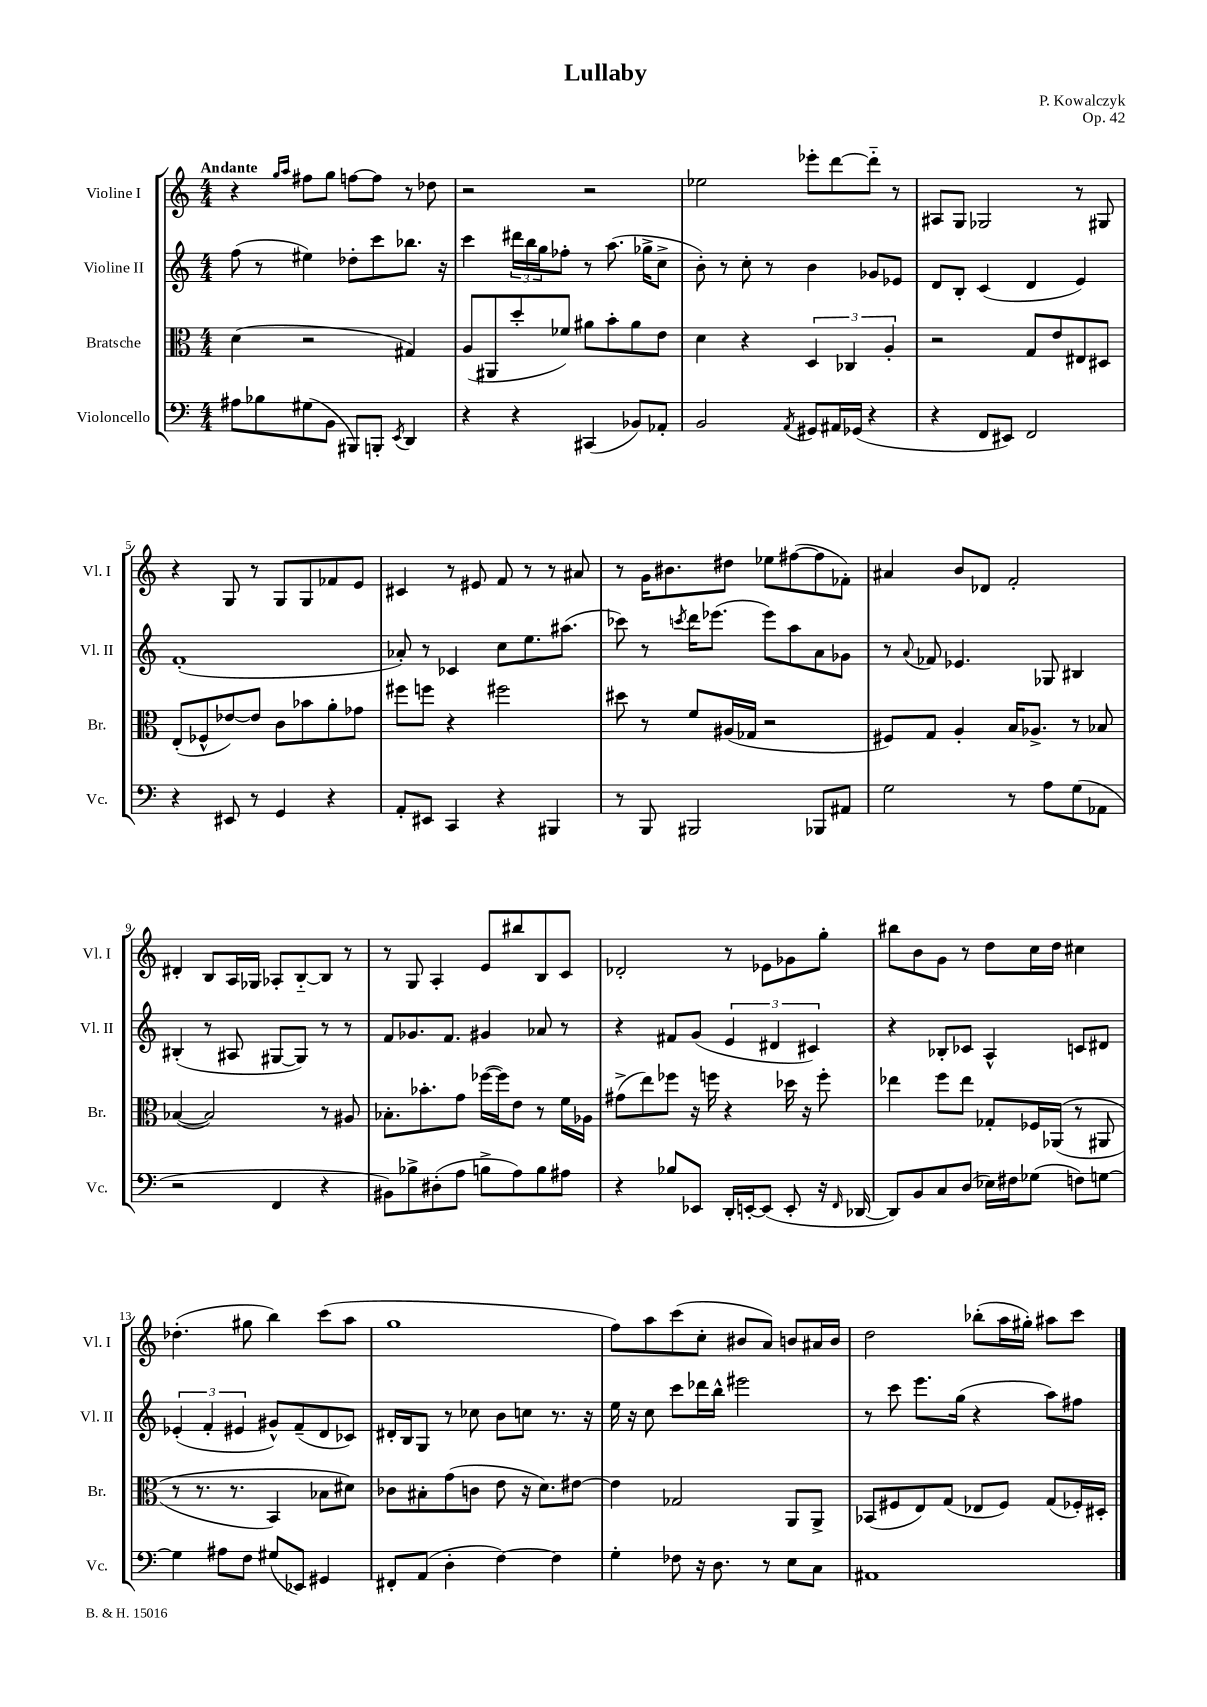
\header { title = "Lullaby" composer = "P. Kowalczyk" opus = "Op. 42" }
<<
\new StaffGroup <<
\new Staff = "s0" \with { instrumentName = "Violine I" shortInstrumentName = "Vl. I" } {
    \clef treble \key c \major \numericTimeSignature \time 4/4 \tempo "Andante"
    r4 \grace { g''16 a''16 } fis''8 g''8 f''8~ f''8 r8 des''8 |
    r2 r2 |
    ees''2 ees'''8-. d'''8~ d'''8-_ r8 |
    ais8 g8 ges2 r8 gis8 |
    r4 g8 r8 g8 g8 fes'8 e'8 |
    cis'4 r8 eis'8 f'8 r8 r8 ais'8 |
    r8 g'16 bis'8. dis''8 ees''8 fis''8~( fis''8 fes'8-.) |
    ais'4 b'8 des'8 f'2-. |
    dis'4-. b8 a16 ges16 aes8-. b8~-_ b8 r8 |
    r8 g8 a4-. e'8 bis''8 b8 c'8 |
    des'2-. r8 ees'8 ges'8 g''8-. |
    bis''8 b'8 g'8 r8 d''8 c''16 d''16 cis''4 |
    des''4.-.( gis''8 b''4) c'''8( a''8 |
    g''1 |
    f''8) a''8 c'''8( c''8-. bis'8 a'8) b'8 ais'16 b'16 |
    d''2 bes''8-.( a''16 gis''16-.) ais''8 c'''8 \bar "|." |
}
\new Staff = "s1" \with { instrumentName = "Violine II" shortInstrumentName = "Vl. II" } {
    \clef treble \key c \major \numericTimeSignature \time 4/4
    f''8( r8 eis''4) des''8-. c'''8 bes''8. r16 |
    c'''4 \tuplet 3/2 { dis'''16 b''16 g''16 } fes''8-. r8 a''8.( ges''16-> c''8-> |
    b'8-.) r8 c''8-. r8 b'4 ges'8 ees'8 |
    d'8 b8-. c'4( d'4 e'4) |
    f'1-.( |
    aes'8-.) r8 ces'4 c''8 e''8. ais''8.( |
    ces'''8) r8 \acciaccatura { c'''8 } d'''16 ees'''8.( ees'''8) a''8 a'8 ges'8 |
    r8 \appoggiatura { a'8 } fes'8 ees'4. ges8 bis4 |
    bis4-.( r8 ais8 gis8~ gis8) r8 r8 |
    f'8 ges'8. f'8. gis'4 aes'8 r8 |
    r4 fis'8 g'8( \tuplet 3/2 { e'4 dis'4 cis'4) } |
    r4 bes8-. ces'8 a4-^ c'8 dis'8 |
    \tuplet 3/2 { ees'4-.( f'4-. eis'4 } gis'8-^) f'8--( d'8 ces'8) |
    dis'16-. b16 g8 r8 ces''8 b'8 c''8 r8. r16 |
    e''16 r16 c''8 c'''8 des'''16 b''16-^ eis'''2 |
    r8 c'''8 e'''8. g''16( r4 a''8) fis''8 \bar "|." |
}
\new Staff = "s2" \with { instrumentName = "Bratsche" shortInstrumentName = "Br." } {
    \clef alto \key c \major \numericTimeSignature \time 4/4
    d'4( r2 gis4) |
    a8( ais,8 d''8-. fes'8) ais'8 b'8-. ais'8 e'8 |
    d'4 r4 \tuplet 3/2 { d4 ces4 a4-. } |
    r2 g8 e'8 eis8 dis8 |
    e8-.( fes8-^ ees'8~) ees'8 c'8 bes'8 a'8-. ges'8 |
    fis''8 f''8 r4 fis''2 |
    dis''8 r8 f'8 ais16( ges16 r2 |
    fis8) g8 a4-. b16 aes8.-> r8 bes8 |
    bes4~( bes2) r8 ais8 |
    bes8.-. bes'8.-. g'8 fes''16~( fes''16) e'8 r8 f'16 aes16 |
    gis'8->( e''8) fes''8 r16 f''16 r4 des''16 r16 f''8-. |
    ees''4 f''8 ees''8 ges8-. fes16 aes,16(\( r8 ais,8 |
    r8 r8. r8. b,4) bes8 dis'8\) |
    ces'8 bis8-. g'8( c'8 e'8 r16 d'8.) eis'8~ |
    eis'4 ges2 a,8 a,8-> |
    bes,8( fis8 e8) g8( ees8 fis8) g8( fes16-.) dis16-. \bar "|." |
}
\new Staff = "s3" \with { instrumentName = "Violoncello" shortInstrumentName = "Vc." } {
    \clef bass \key c \major \numericTimeSignature \time 4/4
    ais8 bes8 gis8( b,8 bis,,8) b,,8-. \acciaccatura { e,8 } d,4 |
    r4 r4 cis,4( bes,8) aes,8-. |
    b,2 \acciaccatura { a,8 } gis,8 ais,16 ges,16( r4 |
    r4 f,8 eis,8) f,2 |
    r4 eis,8 r8 g,4 r4 |
    a,8-. eis,8 c,4 r4 bis,,4 |
    r8 b,,8 bis,,2 bes,,8 ais,8 |
    g2 r8 a8 g8( aes,8 |
    r2 f,4 r4 |
    bis,8) bes8-> dis8-.( a8 b8-> a8) b8 ais8 |
    r4 bes8 ees,8 d,16-. e,16~-. e,8( e,8-. r16 \grace { f,16 } des,16~ |
    des,8) b,8 c8 d8( ees16) fis16 ges8( f8) g8~ |
    g4 ais8 f8 gis8( ees,8) gis,4 |
    fis,8-. a,8( d4-. f4~) f4 |
    g4-. fes8 r16 d8. r8 e8 c8 |
    ais,1 \bar "|." |
}
>>
>>
